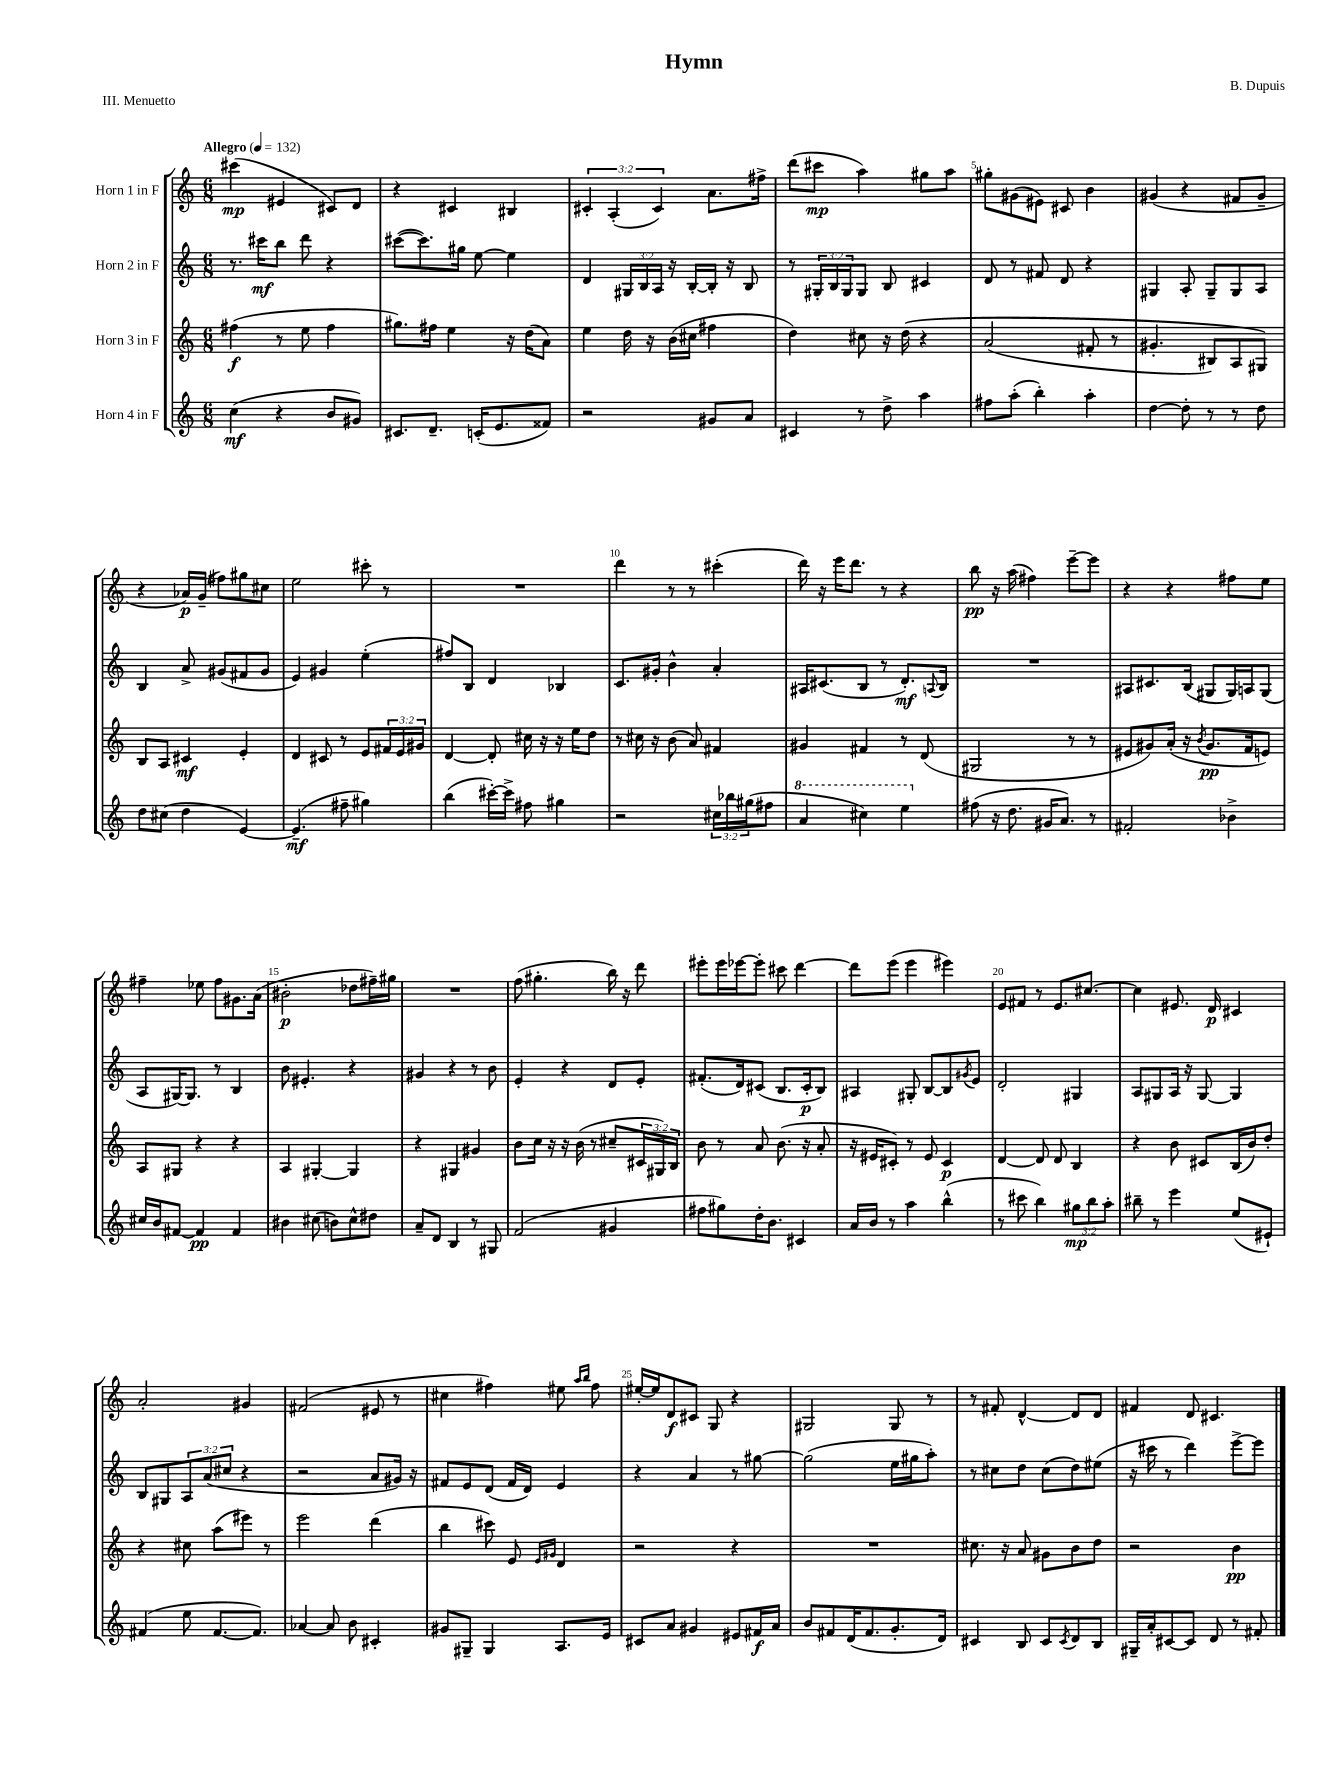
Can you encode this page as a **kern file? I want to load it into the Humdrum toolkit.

**kern	**kern	**kern	**kern
*staff4	*staff3	*staff2	*staff1
*clefG2	*clefG2	*clefG2	*clefG2
*k[]	*k[]	*k[]	*k[]
*M6/8	*M6/8	*M6/8	*M6/8
*MM132	*MM132	*MM132	*MM132
(4cc	(4ff#	8.r	(4ccc#
.	.	16ccc#	.
4r	8r	8bb	4e#
.	8ee	8ddd	.
8b	4ff#	4r	8c#)
8g#)	.	.	8d
=	=	=	=
8.c#	8.gg#)	([8ccc#	4r
.	.	8.ccc#])	.
8.d~	16ff#	.	.
.	4ee	.	4c#
.	.	16gg#	.
(16c'	.	[8ee	.
8.e	.	.	.
.	16r	4ee]	4B#
.	(16dd	.	.
8f##)	8a)	.	.
=	=	=	=
2r	4ee	4d	6c#'
.	.	.	(6A'
.	16dd	24G#	.
.	.	24B	.
.	16r	.	.
.	.	24A	6c#)
.	(16b	16r	.
.	16cc#	[16B'	.
8g#	4ff#	16B']	8.a
.	.	16r	.
8a	.	8B	.
.	.	.	16ff#^
=	=	=	=
4c#	4dd)	8r	(8ddd
.	.	24G#'	8ccc#
.	.	24B	.
.	.	24G#	.
8r	8cc#	8G#	4aa)
8dd^	16r	8B	.
.	&(16dd	.	.
4aa	4r	4c#	8gg#
.	.	.	8aa
=	=	=	=
8ff#	(2a	8d	8gg#'
(8aa'	.	8r	(8g#
4bb')	.	8f#	8e#)
.	.	8d	8c#
4aa'	8f#'	4r	4b
.	8r	.	.
=	=	=	=
[4dd	4.g#'	4G#	(4g#
8dd']	.	8A'	4r
8r	8B#)	8G#~	.
8r	8A	8G#	8f#
8dd	8G#&)	8A	8g#~
=	=	=	=
8dd	8B	4B	4r
(8cc#	8A	.	.
4dd	4c#	8a^	16a-)
.	.	.	(16g~
.	.	(8g#	8ff#)
[4e)	4e'	8f#	8gg#
.	.	8g#	8cc#
=	=	=	=
(4.e~]	4d	4e)	2ee
.	8c#	4g#	.
8ff#~	8r	.	.
4gg#)	8e	(4ee'	8ccc#'
.	24f#	.	8r
.	24e	.	.
.	24g#	.	.
=	=	=	=
(4bb	[4d	8ff#)	2.r
.	.	8B	.
[16ccc#')	8d']	4d	.
16ccc#^]	.	.	.
8ff#	16cc#	.	.
.	16r	.	.
4gg#	16r	4B-	.
.	16ee	.	.
.	8dd	.	.
=	=	=	=
2r	8r	8.c	4ddd
.	16cc#	.	.
.	16r	16g#'	.
.	(8b	4b^^	8r
.	8a)	.	8r
24cc#	4f#	4a'	(4ccc#'
24bb-	.	.	.
(24gg#	.	.	.
8ff#	.	.	.
=	=	=	=
4aa	4g#	16A#	16ddd)
.	.	(8.c#	16r
.	.	.	16eee
.	.	.	8.ddd
4ccc#)	4f#	8B	.
.	.	8r	8r
4eee	8r	8.d')	4r
.	(8d	.	.
.	.	8qqA	.
.	.	16B	.
=	=	=	=
(8ff#	2G#	2.r	8bb
16r	.	.	16r
8.dd	.	.	(16aa
.	.	.	4ff#)
16g#	.	.	.
8.a)	.	.	.
.	8r	.	[8eee~
8r	8r	.	8eee]
=	=	=	=
2f#'	8e#	8A#	4r
.	8g#)	8.c#	.
.	(16a'	.	4r
.	16r	(16B	.
.	8qb	.	.
.	8.g#	8G#	.
4b-^	.	16G#)	8ff#
.	16f	16A	.
.	8e)	(8G#	8ee
=	=	=	=
16cc#	8A	8A	4ff#~
16b	.	.	.
[8f#	8G#	[16G#)	.
.	.	8.G#]	.
4f#]	4r	.	8ee-
.	.	8r	8ff#
4f#	4r	4B	8.g#
.	.	.	(16a
=	=	=	=
4b#	4A	8b	2b#'
.	.	4.e#'	.
(8cc#	[4G#'	.	.
8b)	.	.	.
8cc#^^	4G#]	4r	8dd-
8dd#	.	.	16ff#~)
.	.	.	16gg#
=	=	=	=
8a~	4r	4g#	2.r
8d	.	.	.
4B	4G#	4r	.
8r	4g#	8r	.
8G#	.	8b	.
=	=	=	=
(2f	8b	4e'	(8ff
.	16cc	.	4.gg#'
.	16r	.	.
.	16r	4r	.
.	(16b	.	.
.	8r	.	.
4g#	8cc#~	8d	16bb)
.	.	.	16r
.	24c#	8e'	8ddd
.	24G#)	.	.
.	24B	.	.
=	=	=	=
8ff#	8b	(8.f#'	8eee#'
8gg#)	8r	.	16eee#
.	.	16d)	[16eee-
16dd'	8a	(8c#	8eee-']
8.b	.	.	.
.	(8.b	8.B	8ccc#
4c#	.	.	[4ddd
.	16r	16c#'	.
.	8a'	8B)	.
=	=	=	=
16a	16r	4A#	8ddd]
16b	16e#	.	.
8r	8c#')	.	(8eee
4aa	8r	8G#'	4eee
.	8e#	[8B	.
(4bb^^	4c#	8B]	4eee#)
.	.	8qg#	.
.	.	8e	.
=	=	=	=
8r	[4d	2d'	8e
8ccc#	.	.	8f#
4bb)	8d]	.	8r
.	8d	.	8.e
12gg#	4B	4G#	.
.	.	.	[8.cc#
12bb	.	.	.
12aa'	.	.	.
=	=	=	=
8bb#~	4r	8A	4cc#]
8r	.	8G#	.
4eee	8b	16A	8.e#
.	.	16r	.
.	8c#	[8G#	.
.	.	.	16d
(8ee	(16B	4G#]	4c#
.	16b)	.	.
8e#`)	8dd'	.	.
=	=	=	=
(4f#	4r	8B	2a'
.	.	8G#	.
8ee	8cc#	12A	.
.	.	(12a	.
[8.f#	(8aa	.	.
.	.	12cc#	.
.	8eee#)	4r	4g#
8.f#])	.	.	.
.	8r	.	.
=	=	=	=
[4a-	2eee	2r	(2f#
8a-]	.	.	.
8b	.	.	.
4c#'	(4ddd	8a	8e#
.	.	16g#)	8r
.	.	16r	.
=	=	=	=
8g#	4bb	8f#	4cc#
8G#~	.	8e	.
4G#	8ccc#)	(8d	4ff#)
.	8e	16f#	.
.	.	16d)	.
.	16qqe	.	.
.	16qqg#	.	.
8.A	4d	4e	8ee#
.	.	.	16qqaa
.	.	.	16qqbb
.	.	.	8ff#
16e	.	.	.
=	=	=	=
8c#	2r	4r	[16ee#'
.	.	.	16ee#]
8a	.	.	8d
4g#	.	4a	8c#
.	.	.	8G
8e#	4r	8r	4r
16f#	.	[8gg#	.
16a	.	.	.
=	=	=	=
8b	2.r	(2gg#]	2G#
8f#	.	.	.
(16d	.	.	.
8.f#	.	.	.
8.g'	.	16ee	8G#
.	.	16gg#	.
.	.	8aa')	8r
16d)	.	.	.
=	=	=	=
4c#	8.cc#	8r	8r
.	.	8cc#	8f#'
.	16r	.	.
8B	8a	8dd	[4d^^
8c#	8g#	(8cc#	.
8qc#	.	.	.
8d	8b	8dd)	8d]
8B	8dd	(8ee#	8d
=	=	=	=
16G#~	2r	16r	4f#
16a'	.	16ccc#	.
[8c#	.	8r	.
8c#]	.	4ddd)	8d
8d	.	.	4.c#
8r	4b	[8eee^	.
8f#'	.	8eee]	.
==	==	==	==
*-	*-	*-	*-
